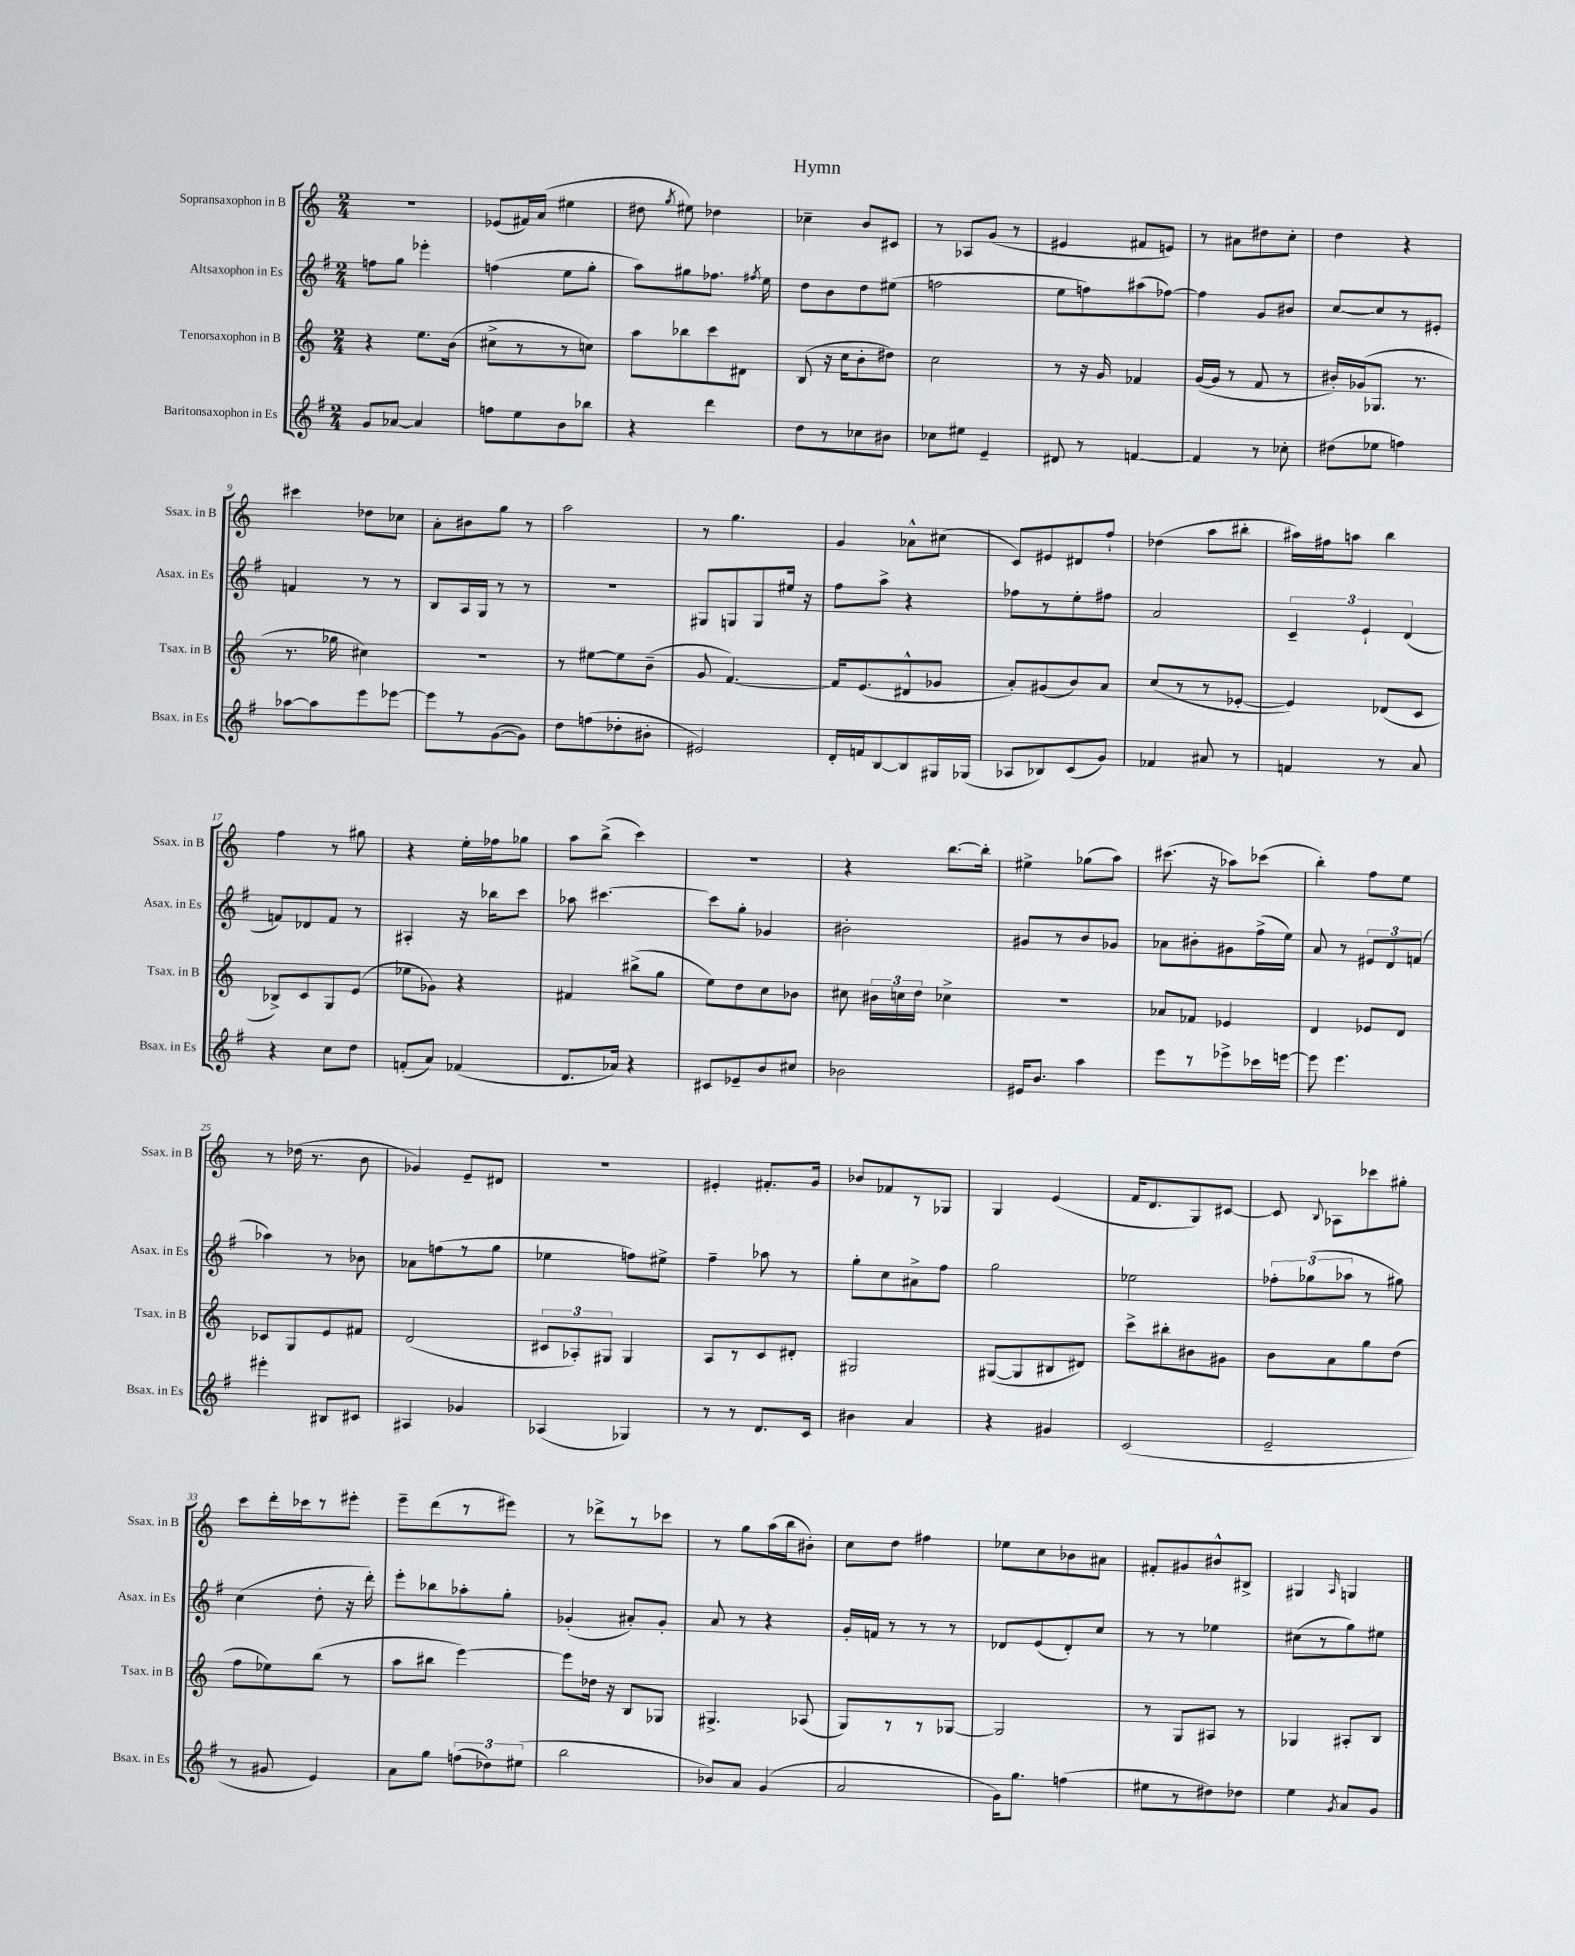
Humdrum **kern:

**kern	**kern	**kern	**kern
*staff4	*staff3	*staff2	*staff1
*clefG2	*clefG2	*clefG2	*clefG2
*k[f#]	*k[]	*k[f#]	*k[]
*M2/4	*M2/4	*M2/4	*M2/4
8g	4r	8ff	2r
[8a-	.	8gg	.
4a-]	8.ee	4eee-'	.
.	(16b	.	.
=	=	=	=
8ff	8cc#^	(4ff	(8e-
8ee	8r	.	16f#)
.	.	.	(16a
8b	8r	8ee	4ee#
8bb-	8cc)	8gg'	.
=	=	=	=
4r	8aa	8aa)	8dd#
.	.	.	8qgg
.	8bb-	8gg#	8ee#)
4ddd	8ccc	8.ff-	4dd-
.	8d#	.	.
.	.	8qff#	.
.	.	16ee	.
=	=	=	=
8dd	(8B	8dd	4cc-~
8r	16r	8b	.
.	16cc	.	.
8cc-	8b'	8dd	8b
8b#	8dd#)	(8ee#	8c#
=	=	=	=
8cc-	2cc	2ff	8r
8ee#	.	.	8A-
4e~	.	.	(8g
.	.	.	8r
=	=	=	=
8d#	8r	8ee	4e#
8r	16r	8ff)	.
.	16g	.	.
[4f	4f-	(8aa#	8f#
.	.	[8ff-)	8e)
=	=	=	=
4f]	([16g	4ff-]	8r
.	16g]	.	.
.	8r	.	8a#
8r	8f	8g	8dd#
8cc-'	8r	8b#	8cc'
=	=	=	=
(8dd#	16b#')	[8cc	4dd
.	(16g-	.	.
8ee-	8.G-	8cc]	.
4ff)	.	8r	4r
.	8.r	.	.
.	.	8e#'	.
=	=	=	=
[8aa-	8.r	4f	4ccc#
8aa-]	.	.	.
.	16gg-	.	.
8eee	4cc#)	8r	8dd-
[8eee-	.	8r	8cc-
=	=	=	=
8eee-]	2r	8B	8a'
8r	.	16A	8b#
.	.	16G	.
([8g	.	8r	8gg
8g])	.	8r	8r
=	=	=	=
8dd	8r	2r	2aa
(8ff	[8ee#	.	.
8dd-'	8ee#]	.	.
8b#'	(8b~	.	.
=	=	=	=
2e#)	8g	8G#	8r
.	[4.f)	8G	4.gg
.	.	8G	.
.	.	16ee#	.
.	.	16r	.
=	=	=	=
16d'	16f]	8ff#	4g
16f	(8.e	.	.
[8B	.	8aa^	.
8B]	8d#^^	4r	8a-^^
16G#	8g-	.	(8cc#
(16G-	.	.	.
=	=	=	=
8A-	8a')	8ff-	8c)
8B-)	(8g#	8r	8e#
(8c	8b)	8ee'	8d#
8g)	8a	8ff#	8ff`
=	=	=	=
4f-	(8cc	2a	(4dd-
.	8r	.	.
8a#	8r	.	8aa
8r	[8e-'	.	8bb#'
=	=	=	=
4f	4e-])	6c~	16aa#)
.	.	.	16ff#
.	.	.	8aa
.	.	6e`	.
8r	(8d-	.	4bb
.	.	(6d	.
8a	8c	.	.
=	=	=	=
4r	8B-^)	8f)	4ff
.	8c	8d-	.
8cc	8G	8f	8r
8dd	(8e	8r	8gg#
=	=	=	=
(8f'	8ee-	4A#'	4r
8a)	8g-)	.	.
(4f-	4r	16r	16ee'
.	.	16bb-	16ff-
.	.	8ccc	8gg-
=	=	=	=
8.d	4f#	8aa-	8aa
.	.	[4.ccc#	(8bb^
16a-)	.	.	.
4r	(8bb#^	.	4ccc)
.	8gg	.	.
=	=	=	=
8c#	8ee)	8ccc#]	2r
8e-~	8dd	8gg'	.
8b	8cc	4g-	.
8cc#	8b-	.	.
=	=	=	=
2b-	8cc#	2b#'	4r
.	24b#	.	.
.	24cc	.	.
.	24dd	.	.
.	4cc-^	.	[8.bb
.	.	.	16bb']
=	=	=	=
16e#	2r	8g#	4ee#^
8.b	.	.	.
.	.	8r	.
4aa	.	8b	(8gg-
.	.	8g-	8aa)
=	=	=	=
8eee	8a-	8a-	(8.ccc#
8r	8f-	8b#'	.
.	.	.	16r
8eee-^	4e-	8g#	8aa-)
16ccc-	.	(16ff#^	(8ccc-
[16eee	.	16ee)	.
=	=	=	=
8eee]	4d	8a	4bb')
4.eee	.	8r	.
.	8e-	12e#	8ff
.	.	12d	.
.	8d	.	8ee
.	.	(12f	.
=	=	=	=
4eee#'	8c-	4aa-)	8r
.	8G	.	(16dd-
.	.	.	8.r
8B#	8e	8r	.
8c#	8f#	8b-	8b
=	=	=	=
4A#	(2d	8a-	4g-)
.	.	(8ff	.
4g-	.	8r	8e~
.	.	8gg	8d#
=	=	=	=
(4A-	12c#	4ee-	2r
.	12A-')	.	.
.	12G#	.	.
4G-)	4G#	8ff)	.
.	.	8ee#^	.
=	=	=	=
8r	8A	4ff#~	4e#'
8r	8r	.	.
8.d	8c	8aa-	8.f#'
.	8d#'	8r	.
16c	.	.	16g
=	=	=	=
4b#	2G#	8gg'	8b-
.	.	8cc	8f-
4a	.	8a#^	8r
.	.	8ff#	8G-
=	=	=	=
4r	([8G#	2gg	4G
.	8G#]	.	.
4g#	8B#	.	(4e
.	8d#)	.	.
=	=	=	=
(2c	8ccc^	2ee-	16f
.	.	.	8.d
.	8bb#'	.	.
.	8b#	.	8G)
.	8g#	.	[8c#
=	=	=	=
2e~	8b	12ff-'	8c#]
.	.	(12gg-	.
.	.	.	8qqB
.	8a	.	8A-
.	.	12aa-	.
.	8gg	8r	8ccc-
.	(8dd	8gg#)	8gg#'
=	=	=	=
8r	8ff	(4cc	8ccc
8g#	8ee-)	.	16ddd'
.	.	.	16ccc-
4e)	(8bb	8dd'	8r
.	8r	16r	8eee#'
.	.	16ddd')	.
=	=	=	=
8a	8aa	8eee'	8eee~
8gg	8bb#	8bb-	(8ddd
(12ff	[4eee)	8aa-'	8r
12dd-)	.	.	.
.	.	8gg'	8eee#)
(12ee#	.	.	.
=	=	=	=
2bb	8eee]	(4g-'	8r
.	16dd-	.	8ddd-^
.	16r	.	.
.	8B	8a#')	8r
.	8G-	8g-'	8ccc-
=	=	=	=
8b-)	4.G#^	8a	8r
8a	.	8r	8gg
(4g	.	4r	(16aa
.	.	.	16bb
.	(8A-	.	8b#')
=	=	=	=
2a	8G)	16g'	8cc
.	.	16f	.
.	8r	8r	8dd
.	8r	8r	4ff#
.	[8G-	8r	.
=	=	=	=
16g)	2G-]	8d-	8ee-
8.gg	.	.	.
.	.	(8e	8cc
(4ff	.	8d-')	8b-
.	.	8cc	8a#
=	=	=	=
8ee#	8r	8r	8f#'
8r	8G	8r	8g#
8dd#)	8A#	4ee-	8b#^^
8dd-	8r	.	8B#^
=	=	=	=
4ee	4G-	(8cc#	4G#
.	.	8r	.
8qg	.	.	16qqA
8a	8A#'	8gg)	4G
8g	8B	8ee#	.
==	==	==	==
*-	*-	*-	*-
